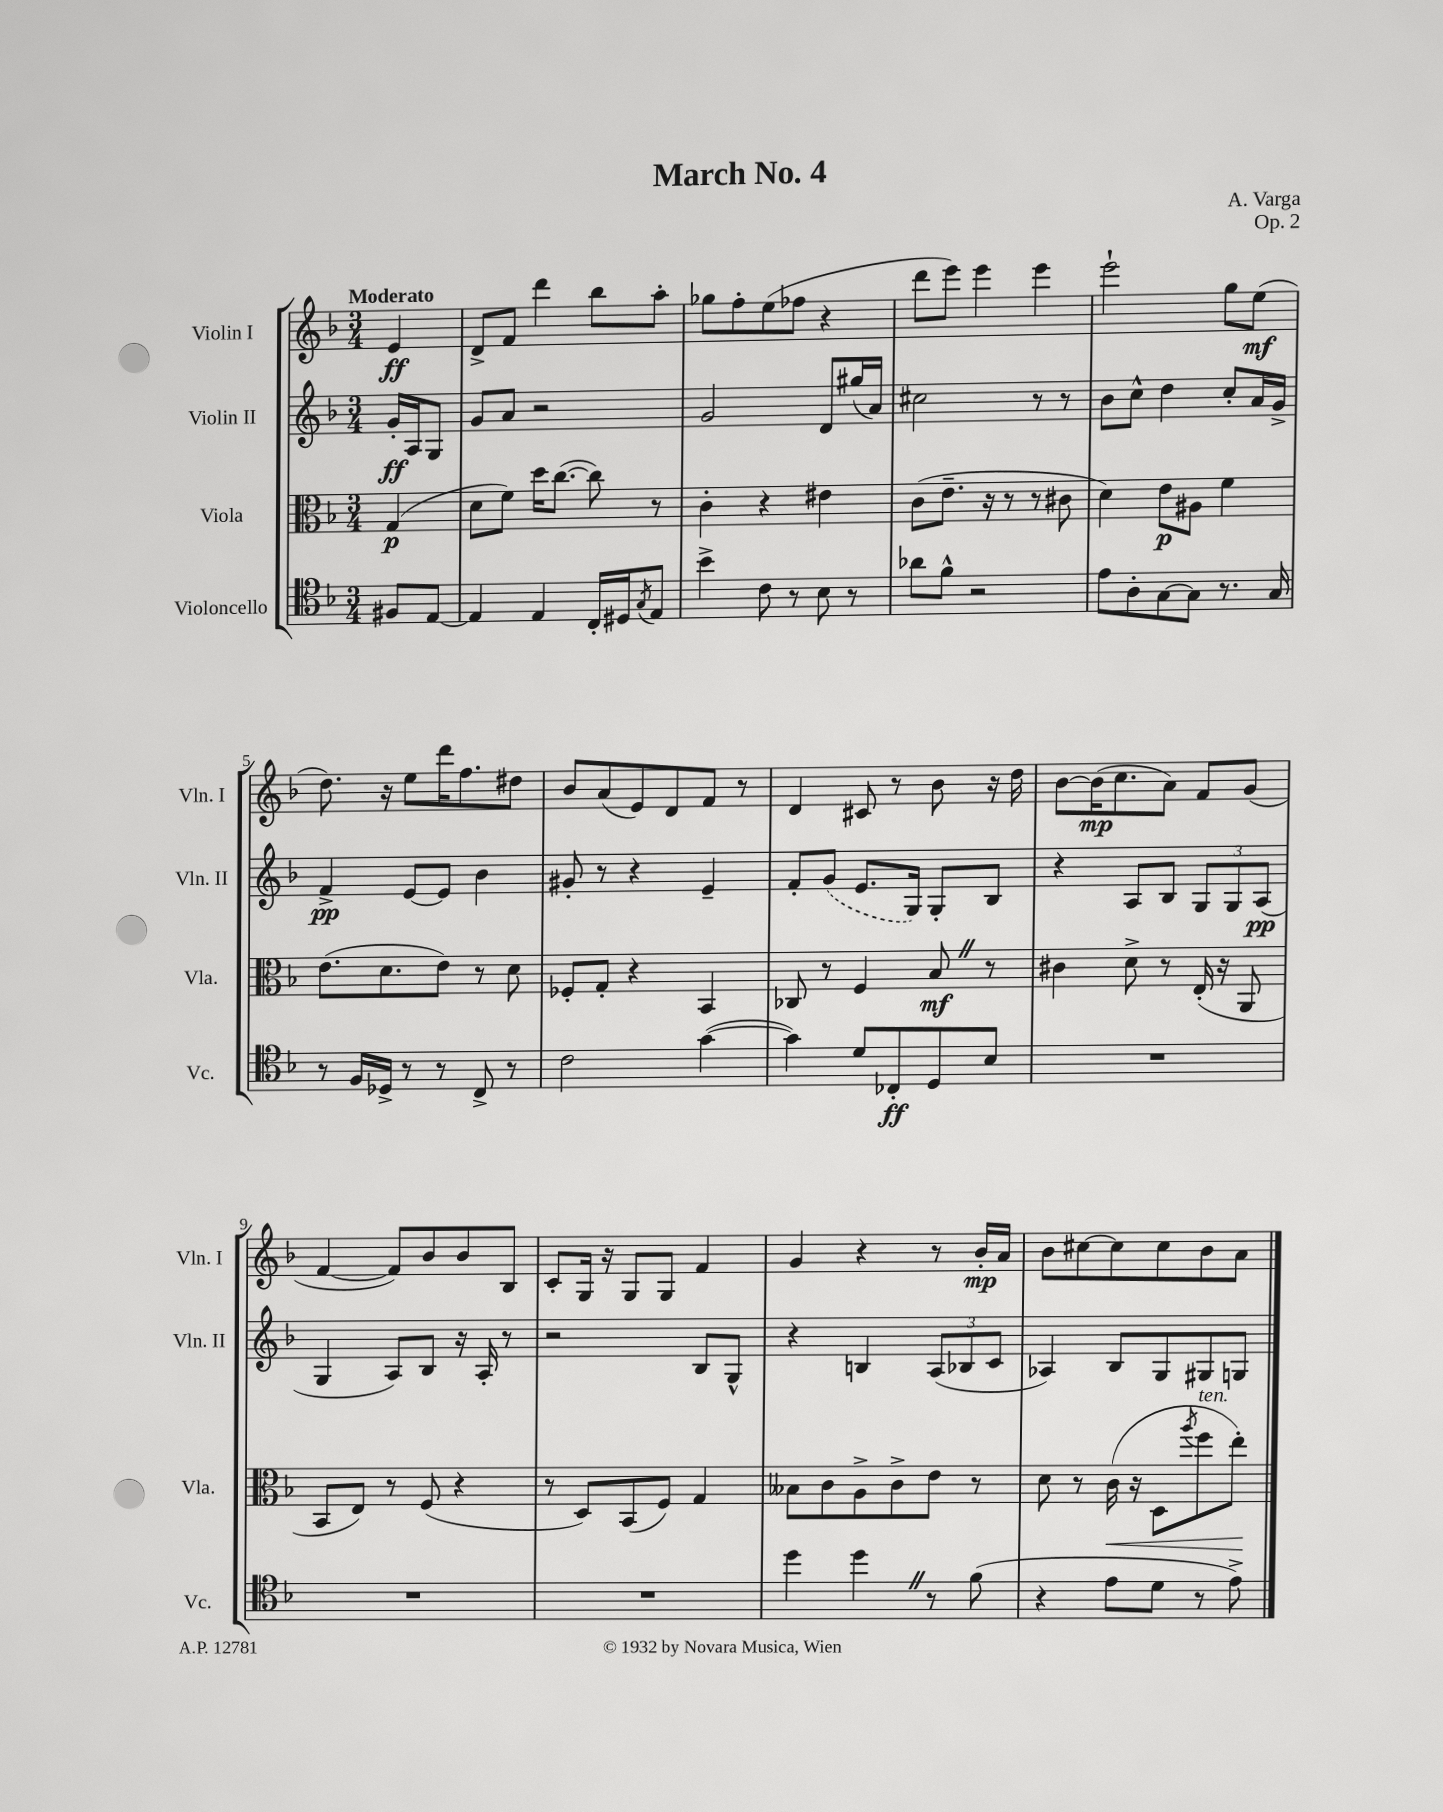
\header { title = "March No. 4" composer = "A. Varga" opus = "Op. 2" }
<<
\new StaffGroup <<
\new Staff = "s0" \with { instrumentName = "Violin I" shortInstrumentName = "Vln. I" } {
    \clef treble \key f \major \numericTimeSignature \time 3/4 \partial 4 \tempo "Moderato"
    e'4\ff |
    d'8-> f'8 d'''4 bes''8 a''8-. |
    ges''8 f''8-. e''8( fes''8 r4 |
    d'''8 e'''8) e'''4 e'''4 |
    e'''2-! g''8 e''8\mf( |
    d''8.) r16 e''8 d'''16 f''8. dis''8 |
    bes'8 a'8( e'8) d'8 f'8 r8 |
    d'4 cis'8 r8 bes'8 r16 d''16 |
    bes'8~ bes'16\mp( c''8. a'8) f'8 g'8( |
    f'4~ f'8) bes'8 bes'8 bes8 |
    c'8-. g16 r16 g8 g8 f'4 |
    g'4 r4 r8 bes'16-.\mp a'16 |
    bes'8 cis''8~ cis''8 cis''8 bes'8 a'8 \bar "|." |
}
\new Staff = "s1" \with { instrumentName = "Violin II" shortInstrumentName = "Vln. II" } {
    \clef treble \key f \major \numericTimeSignature \time 3/4 \partial 4
    g'16-.\ff a16 g8 |
    g'8 a'8 r2 |
    g'2 d'8 gis''16( a'16) |
    cis''2 r8 r8 |
    bes'8 c''8-^ d''4 c''8-. a'16 g'16-> |
    f'4->\pp e'8~ e'8 bes'4 |
    gis'8-. r8 r4 e'4-- |
    f'8-. \once \slurDashed g'8( e'8. g16) g8-. bes8 |
    r4 a8 bes8 \tuplet 3/2 { g8 g8 a8\pp( } |
    g4 a8) bes8 r16 a16-. r8 |
    r2 bes8 g8-^ |
    r4 b4 \tuplet 3/2 { a8( bes8 c'8 } |
    aes4) bes8 g8 gis8 g8 \bar "|." |
}
\new Staff = "s2" \with { instrumentName = "Viola" shortInstrumentName = "Vla." } {
    \clef alto \key f \major \numericTimeSignature \time 3/4 \partial 4
    g4\p( |
    d'8 f'8) d''16 c''8.~( c''8) r8 |
    c'4-. r4 eis'4 |
    c'8( e'8.-- r16 r8 r8 cis'8 |
    d'4) e'8\p ais8 f'4 |
    e'8.( d'8. e'8) r8 d'8 |
    fes8-. g8-. r4 bes,4 |
    ces8 r8 f4 bes8\mf \once \override BreathingSign.text = \markup { \musicglyph "scripts.caesura.straight" } \breathe r8 |
    cis'4 d'8-> r8 e16-.( r16 a,8 |
    bes,8 e8) r8 f8( r4 |
    r8 d8) bes,8( f8) g4 |
    beses8 c'8 a8-> c'8-> e'8 r8 |
    d'8 r8 c'16\<( r16 d8 \acciaccatura { a''8 } f''8^\markup { \italic "ten." } e''8-.\!) \bar "|." |
}
\new Staff = "s3" \with { instrumentName = "Violoncello" shortInstrumentName = "Vc." } {
    \clef tenor \key f \major \numericTimeSignature \time 3/4 \partial 4
    fis8 e8~ |
    e4 e4 c16-. dis16 \acciaccatura { g8 } e8 |
    bes'4-> c'8 r8 bes8 r8 |
    aes'8 f'8-^ r2 |
    e'8 a8-. g8~ g8 r8. g16 |
    r8 f16 des16-> r8 r8 c8-> r8 |
    c'2 g'4~( |
    g'4) d'8 ces8-.\ff d8 bes8 |
    R2. |
    R2. |
    R2. |
    d''4 d''4 \once \override BreathingSign.text = \markup { \musicglyph "scripts.caesura.straight" } \breathe r8 f'8( |
    r4 e'8 d'8 r8 e'8->) \bar "|." |
}
>>
>>
